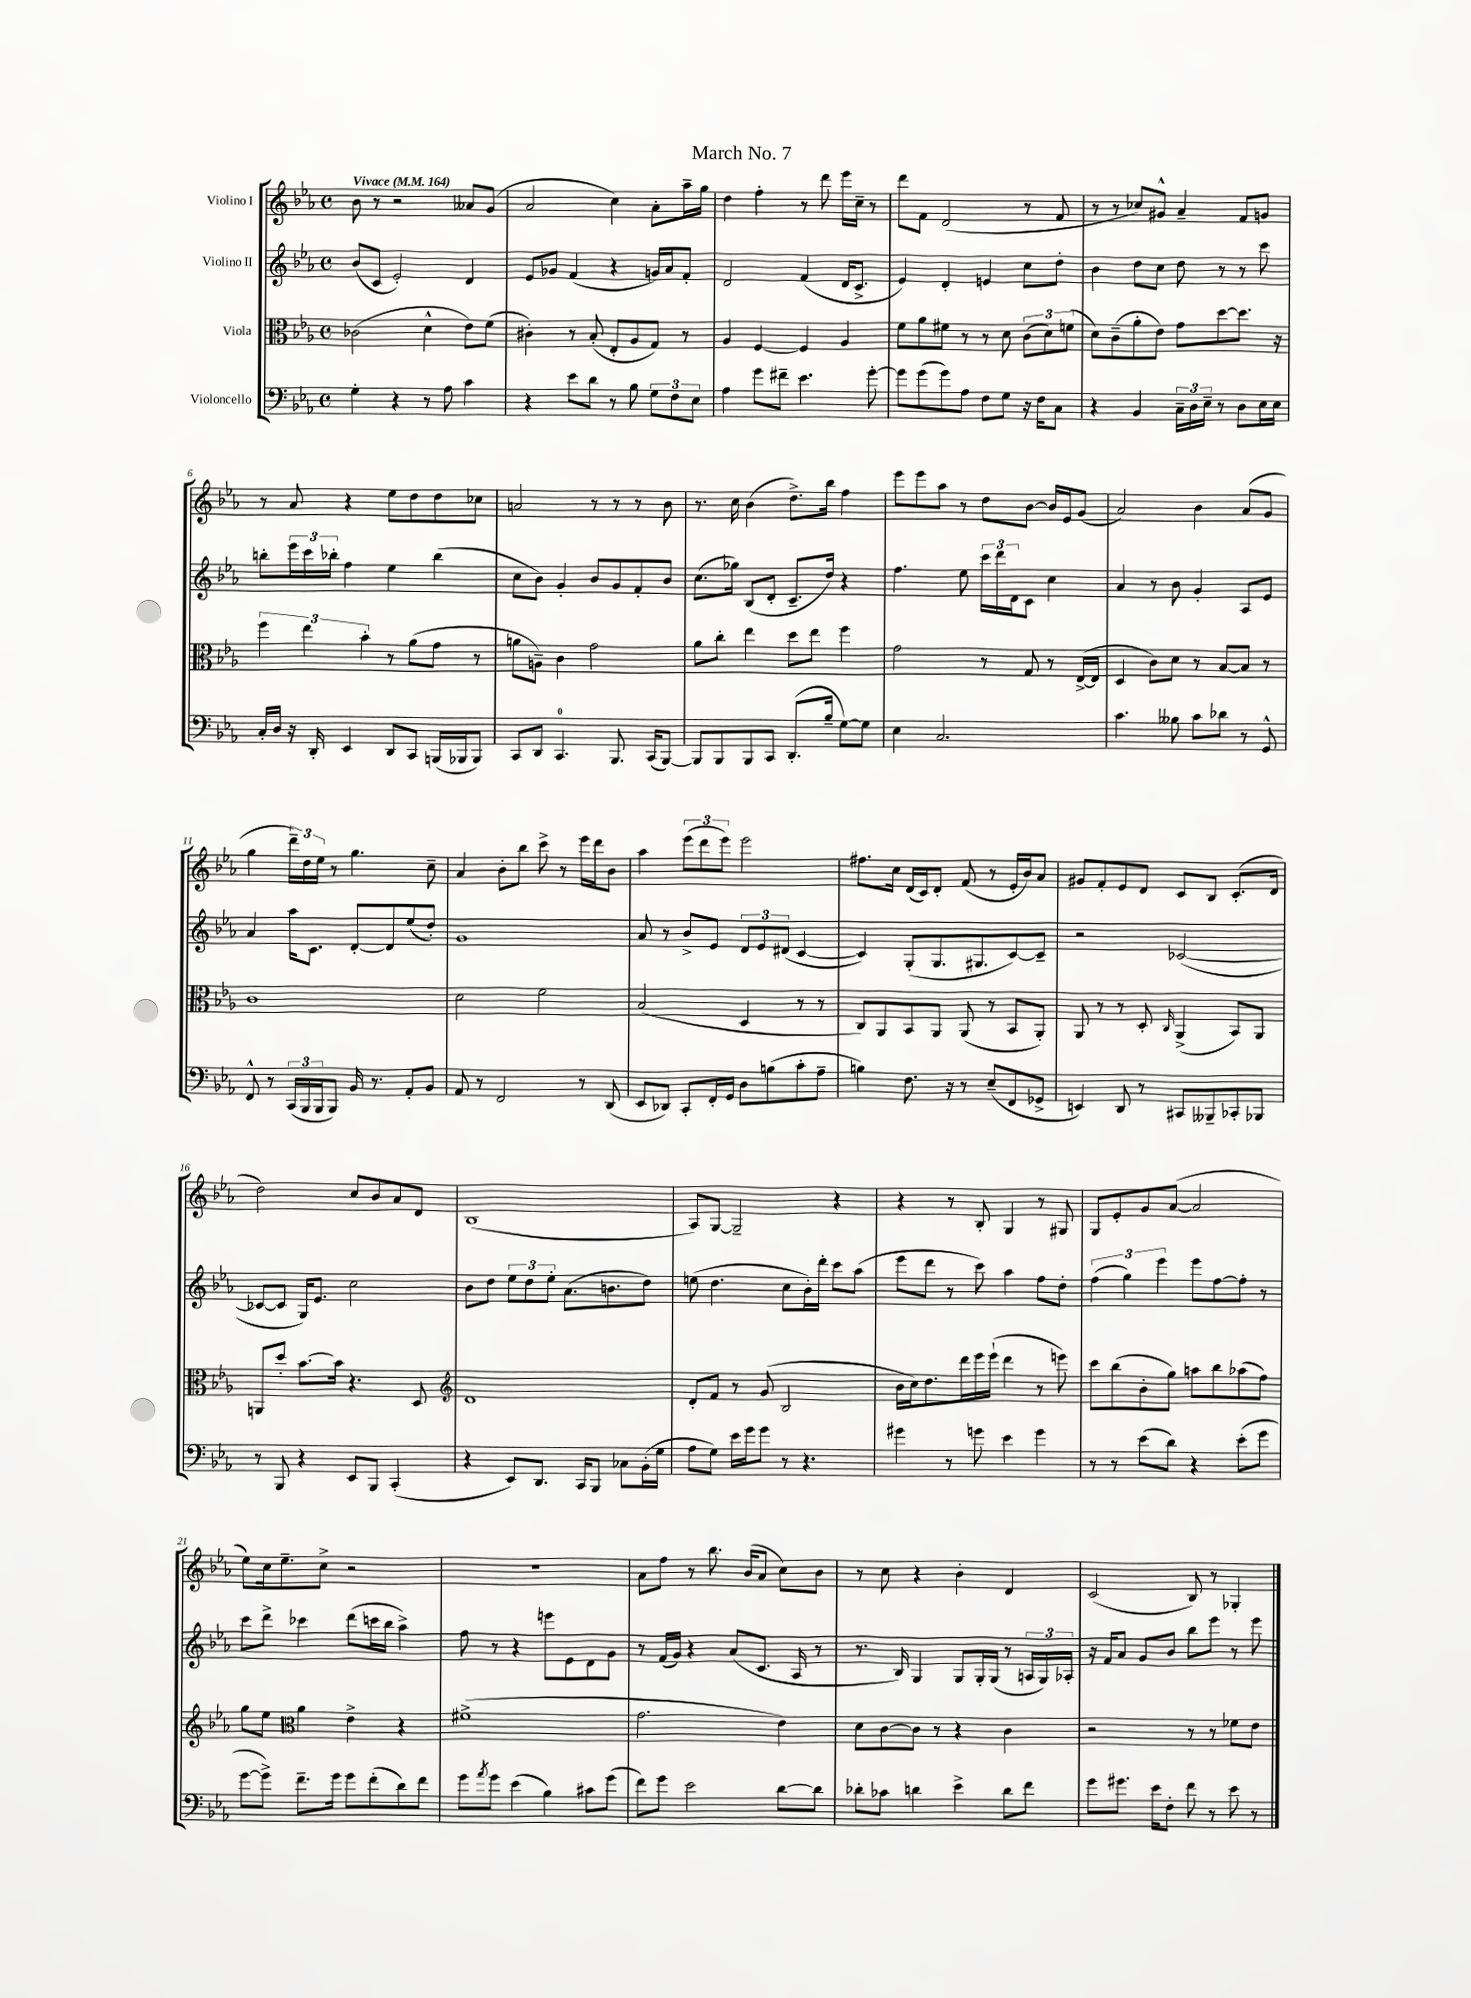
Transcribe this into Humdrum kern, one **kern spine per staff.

**kern	**kern	**kern	**kern
*staff4	*staff3	*staff2	*staff1
*clefF4	*clefC3	*clefG2	*clefG2
*k[b-e-a-]	*k[b-e-a-]	*k[b-e-a-]	*k[b-e-a-]
*M4/4	*M4/4	*M4/4	*M4/4
*met(c)	*met(c)	*met(c)	*met(c)
*MM164	*MM164	*MM164	*MM164
4G'	(2c-	(8b-	8b-
.	.	8c	8r
4r	.	2e-')	2r
8r	4d^^	.	.
8A-	.	.	.
4c	8e-)	4d	8a--
.	(8f	.	(8g
=	=	=	=
4r	4c#')	8e-	2a-
.	.	8g-	.
8e-	8r	(4f	.
8d	(8B-'	.	.
8r	8E-'	4r	4cc)
8B-	8A-	.	.
12G	8G)	16g)	8a-'
.	.	16a-	.
12F	.	.	.
.	8r	8f'	16aa-~
12E-	.	.	.
.	.	.	16gg
=	=	=	=
4A-	4A-	2d	4dd
8g	[4F	.	4ff'
8f#~	.	.	.
4.e-	4F]	(4f	8r
.	.	.	8ddd
.	4A-	16d	16eee-
.	.	8.c^	16cc~
[8g'	.	.	8r
=	=	=	=
8g]	8f	4e-)	8ddd
(8g	8a-	.	8f
8g)	8f#	4d'	(2d
8A-	8r	.	.
8F	8r	4e	.
8G	8d	.	.
16r	(12c	8cc	8r
16F	.	.	.
.	12d)	.	.
8C	.	8dd'	8f
.	(12f	.	.
=	=	=	=
4r	8d)	4b-	8r
.	(8c~	.	8r
4BB-	8a-'	8dd	8cc-)
.	8e-)	8cc	8g#^^
24C~	8g	8dd	4a-~
24D	.	.	.
24E-~	.	.	.
8r	[8dd	8r	.
8D	8.dd]	8r	8f
16E-	.	8ccc	8g
16E-	16r	.	.
=	=	=	=
16C'	6ff	8bb'	8r
16D	.	.	.
16r	.	24eee-	8a-
.	6ee-	24ccc	.
16DD'	.	.	.
.	.	24bb-'	.
4EE-	.	4ff	4r
.	6b-'	.	.
8DD	8r	4ee-	8ee-
8CC	(8a-	.	8dd
(16BBB	8g	(4bb-	8dd
16BBB-	.	.	.
8BBB-)	8r	.	8cc-
=	=	=	=
8CC	8a	8cc	2a
8DD	8A~)	8b-)	.
4.CC	4c	4g'	.
.	2g	8b-	8r
8.BBB-	.	8g	8r
.	.	8f'	8r
(16CC	.	.	.
[8BBB-)	.	8b-	8b-
=	=	=	=
8BBB-]	8a-	(8.cc	8.r
8BBB-	8cc'	.	.
.	.	16gg-)	16cc
8BBB-	4ee-	(8B-	(4b-
8CC	.	8d'	.
(8.DD'	8dd	8.c~	8.dd^)
.	8ee-	.	.
16B-~	.	16dd)	16bb-
[8G)	4ff	4r	4ff
8G]	.	.	.
=	=	=	=
4E-	2g	4.ff	8eee-
.	.	.	8eee-
2.C	.	.	8aa-
.	.	8ee-	8r
.	8r	24ccc	8dd
.	.	24ddd	.
.	.	24d	.
.	8G	8c	[8b-
.	8r	4cc	16b-]
.	.	.	16e-
.	([16E-^	.	(8g
.	16E-]	.	.
=	=	=	=
4.c	4D	4a-	2a-)
.	8c)	8r	.
8B--	8d	8b-	.
8c	8r	4g'	4b-
8d-	[8B-	.	.
8r	8B-]	8A-	(8a-
8GG^^	8r	8e-	8g
=	=	=	=
8FF^^	1c	4a-	4gg
8r	.	.	.
(24CC	.	16aa-	24ddd~)
24BBB-	.	.	24dd
.	.	8.c	.
24BBB-	.	.	24ee-
8BBB-)	.	.	8r
16BB-	.	[8d'	4.gg
8.r	.	.	.
.	.	8d]	.
8AA-'	.	(8ee-	.
8BB-	.	8dd')	8cc~
=	=	=	=
8AA-	2d	1g	4a-
8r	.	.	.
2FF	.	.	8b-'
.	.	.	8bb-
.	2f	.	8ccc^
.	.	.	8r
8r	.	.	16eee-
.	.	.	16ddd
(8DD	.	.	8b-
=	=	=	=
8EE-	(2B-	8a-	4aa-
8DD-)	.	8r	.
8CC'	.	8b-^	(12eee-
.	.	.	12ddd
16FF'	.	8e-	.
.	.	.	12eee-)
16GG	.	.	.
8D	4D	12d	2eee-
.	.	12e-	.
(8B	.	.	.
.	.	(12d#	.
8c'	8r	[4c	.
8A-~	8r	.	.
=	=	=	=
4B)	8C)	4c])	8.ff#
.	8AA-	.	.
.	.	.	16cc
8.F	8BB-	(8G'	(16d
.	.	.	16c)
.	8AA-	8.G	8d'
16r	.	.	.
8r	(8AA-	.	(8f
.	.	8.G#	.
(8E-~	8r	.	8r
8FF	8BB-	[8c)	16e-'
.	.	.	16b-)
8GG-^	8AA-')	8c~]	8a-
=	=	=	=
4EE)	8AA-	2r	8g#
.	8r	.	8f'
8DD	8r	.	8e-
8r	8D'	.	8d
.	16qqC	.	.
8CC#	(4AA-^	([2c-	8c
8BBB--~	.	.	8B-
8CC-'	8BB-)	.	(8.c'
8BBB-	8AA-	.	.
.	.	.	16d
=	=	=	=
8r	8AA	8c-_	2dd)
8BBB-	8dd'	8c-]	.
4r	[8.b-	16G)	.
.	.	8.e-	.
.	16b-]	.	.
8EE-	4.r	2cc	8cc
8BBB-	.	.	8b-
(4CC'	.	.	8a-
.	8D	.	8d
=	=	=	=
*	*clefG2	*	*
4r	1d	8b-	(1B-
.	.	8dd	.
8EE-)	.	12ee-	.
.	.	12dd	.
8.DD	.	.	.
.	.	12ee-'	.
.	.	(8.a-	.
16CC	.	.	.
8BBB-	.	.	.
.	.	8.b	.
8C-	.	.	.
(16BB-'	.	8dd)	.
16G	.	.	.
=	=	=	=
8A-	8d'	(8ee	8A-)
8G)	8f	4.dd	[8G
16e-	8r	.	2G~]
16g	.	.	.
8g	(8g	.	.
8r	2B-	8cc	.
4.r	.	16b-')	.
.	.	16ddd'	.
.	.	8ccc	4r
.	.	(8aa-	.
=	=	=	=
4g#	16b-	8eee-	4r
.	16cc)	.	.
.	8.dd	8ddd	.
8r	.	8r	8r
.	16ddd	.	.
8g	16eee-	8ccc)	8B-'
.	(16eee-`	.	.
4e-	4ddd	4aa-	4G
4g	8r	8ff	8r
.	8eee)	8dd'	8G#
=	=	=	=
8r	8ccc	(6ff	8G
8r	(8bb-	.	8e-'
.	.	6gg)	.
(8e-	8b-'	.	8g
.	.	6eee-	.
8d)	8gg)	.	([8a-
4r	8aa	8eee-	2a-]
.	8bb-	[8ff	.
(8e-'	(8aa-	8ff']	.
8g	8ff)	8r	.
=	=	=	=
[8g	8gg	8ccc	8ee-)
8g^])	8ee-	8ddd^	16cc
.	.	.	8.ee-~
*	*clefC3	*	*
8.f~	4a-	4ccc-	.
.	.	.	8cc^
16g	.	.	.
8g	4e-^	(8ddd	2r
(8f'	.	16ccc	.
.	.	16bb-	.
8d)	4r	4aa-^)	.
8f	.	.	.
=	=	=	=
8g	(1f#^	8ff	1r
8qa-	.	.	.
8g	.	8r	.
(4e-	.	4r	.
4B-)	.	8eee	.
.	.	8e-	.
8c#	.	8d	.
(8g	.	8g	.
=	=	=	=
8f)	2.g	8r	8a-
8g	.	(16f	8ff
.	.	16g)	.
2e-	.	4r	8r
.	.	.	8.bb-
.	.	(8a-	.
.	.	.	(16b-
.	.	8.c	8a-
[8d	4e-)	.	8cc)
.	.	16A-	.
8d]	.	8r	8b-
=	=	=	=
8d-'	8d	8.r	8r
8c-	[8c	.	8cc
.	.	16B-)	.
4d	8c]	4G	4r
.	8r	.	.
4e-^	4r	8G	4b-'
.	.	16G'	.
.	.	(16G	.
8d	4c	8r	4d
8f	.	24A	.
.	.	24G)	.
.	.	24A-'	.
=	=	=	=
8g	2r	16r	(2c
.	.	16f	.
8.g#	.	8a-	.
.	.	8g	.
16e-	.	.	.
8F'	.	8b-	.
8f	8r	8bb-	8B-)
8r	8r	8eee-	8r
8e-	8f-	8r	4G-'
8r	8e-	8eee-	.
==	==	==	==
*-	*-	*-	*-
